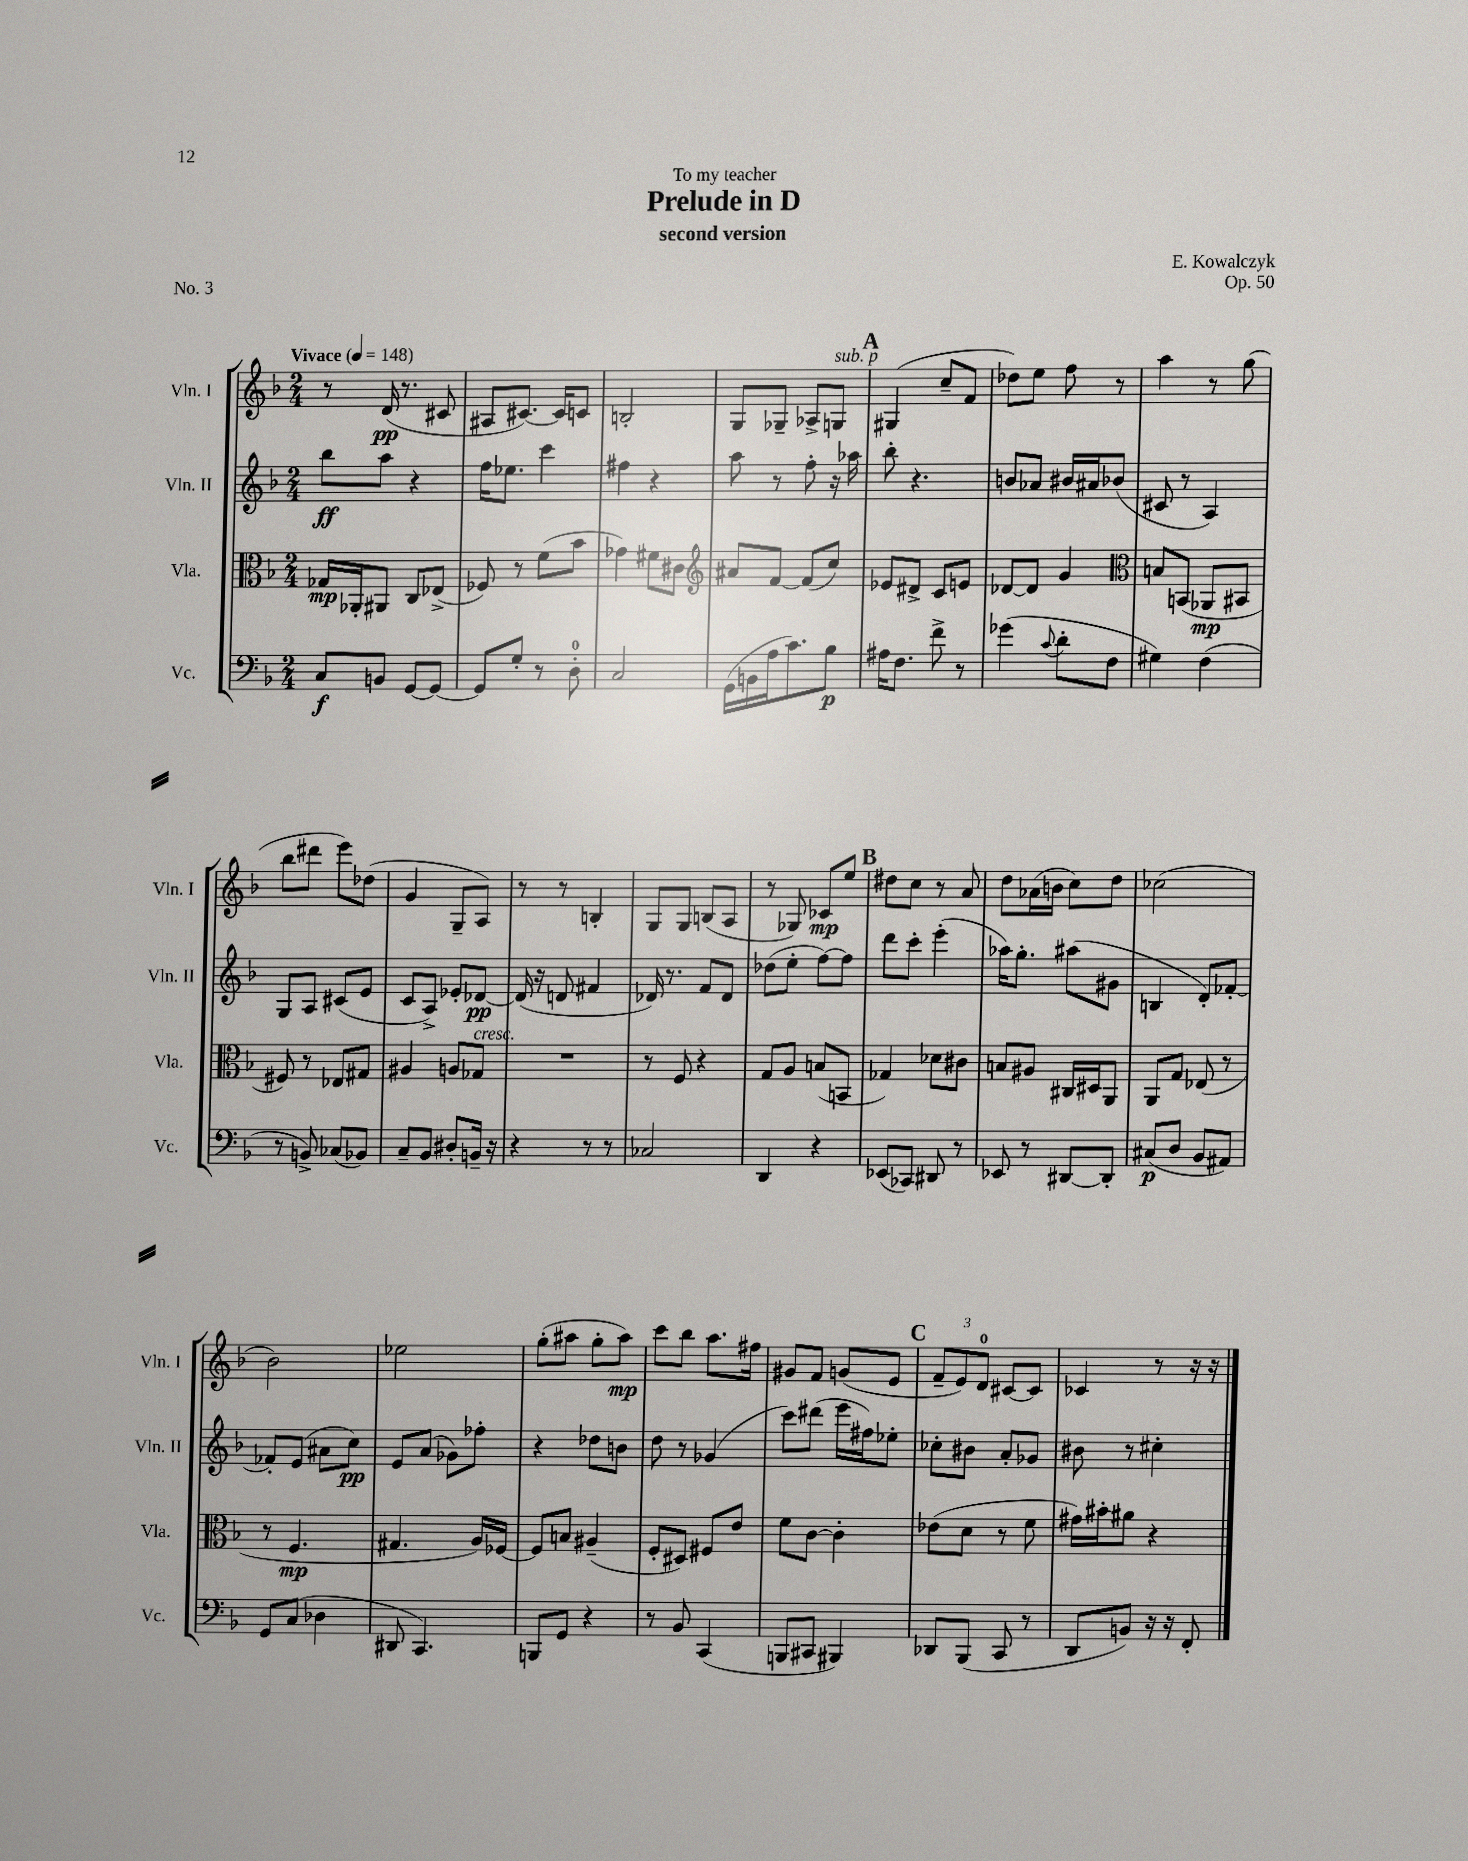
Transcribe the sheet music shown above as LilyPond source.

\header { title = "Prelude in D" composer = "E. Kowalczyk" subtitle = "second version" dedication = "To my teacher" opus = "Op. 50" piece = "No. 3" }
<<
\new StaffGroup <<
\new Staff = "s0" \with { instrumentName = "Vln. I" shortInstrumentName = "Vln. I" } {
    \clef treble \key f \major \numericTimeSignature \time 2/4 \tempo "Vivace" 4 = 148
    r8 d'16\pp( r8. cis'8 |
    ais8 cis'8.~) cis'16 c'8 |
    b2-. |
    g8 ges8-- aes8-> g8^\markup { \italic "sub. p" } |
    \mark \markup { \bold "A" } gis4( c''8-- f'8 |
    des''8) e''8 f''8 r8 |
    a''4 r8 g''8( |
    bes''8 dis'''8 e'''8) des''8( |
    g'4 g8-- a8) |
    r8 r8 b4-. |
    g8 g8 b8( a8 |
    r8 ges8) ces'8\mp e''8 |
    \mark \markup { \bold "B" } dis''8 c''8 r8 a'8 |
    d''8 aes'16( b'16 c''8) d''8 |
    ces''2( |
    bes'2) |
    ees''2 |
    g''8-.( ais''8 g''8-. ais''8\mp) |
    c'''8 bes''8 a''8. fis''16 |
    gis'8 f'8 g'8( e'8 |
    \mark \markup { \bold "C" } \tuplet 3/2 { f'8-- e'8) d'8-0 } cis'8~ cis'8 |
    ces'4 r8 r16 r16 \bar "|." |
}
\new Staff = "s1" \with { instrumentName = "Vln. II" shortInstrumentName = "Vln. II" } {
    \clef treble \key f \major \numericTimeSignature \time 2/4
    bes''8\ff a''8 r4 |
    f''16 ees''8. c'''4 |
    fis''4 r4 |
    a''8 r8 f''8-. r16 aes''16 |
    \mark \markup { \bold "A" } bes''8-. r4. |
    b'8 aes'8 bis'16 ais'16 bes'8( |
    cis'8 r8 a4) |
    g8 a8 cis'8( e'8 |
    c'8 a8->) ees'8-. des'8~\pp |
    des'16( r16 d'8 fis'4 |
    des'16) r8. f'8 des'8 |
    des''8( e''8-. f''8~) f''8 |
    \mark \markup { \bold "B" } d'''8 c'''8-. e'''4-.( |
    aes''16) g''8.-. ais''8( gis'8 |
    b4 d'8-.) fes'8~-. |
    fes'8-. e'8( ais'8 c''8\pp) |
    e'8 a'8( ges'8) fes''8-. |
    r4 des''8 b'8 |
    d''8 r8 ges'4( |
    c'''8) dis'''8( e'''16 fis''16) ees''8-. |
    \mark \markup { \bold "C" } ces''8-. bis'8 a'8-. ges'8 |
    bis'8 r8 cis''4-. \bar "|." |
}
\new Staff = "s2" \with { instrumentName = "Vla." shortInstrumentName = "Vla." } {
    \clef alto \key f \major \numericTimeSignature \time 2/4
    ges16\mp aes,16-. ais,8 c8 ees8->( |
    fes8) r8 f'8( bes'8 |
    ges'4) fis'8 cis'8 |
    \clef treble ais'8 f'8~ f'8( c''8) |
    \mark \markup { \bold "A" } ees'8 dis'8-> c'8 e'8 |
    des'8~ des'8 g'4 |
    \clef alto b8 b,8( aes,8\mp bis,8 |
    fis8) r8 ees8 gis8 |
    ais4 a8 ges8^\markup { \italic "cresc." } |
    R2 |
    r8 f8 r4 |
    g8 a8 b8( b,8 |
    \mark \markup { \bold "B" } ges4) des'8 cis'8 |
    b8 ais8 cis16 dis16 a,8 |
    a,8 g8 ees8( r8 |
    r8 f4.\mp |
    gis4. a16) fes16~ |
    fes8 b8 ais4--( |
    f8-. dis8) fis8 e'8 |
    f'8 c'8~ c'4-. |
    \mark \markup { \bold "C" } ees'8( d'8 r8 f'8 |
    gis'16) bis'16-. ais'8 r4 \bar "|." |
}
\new Staff = "s3" \with { instrumentName = "Vc." shortInstrumentName = "Vc." } {
    \clef bass \key f \major \numericTimeSignature \time 2/4
    c8\f b,8 g,8~ g,8~ |
    g,8 g8-. r8 d8-0-. |
    c2 |
    g,16( b,16 a16 c'8.) bes8\p |
    \mark \markup { \bold "A" } ais16 f8. f'8-> r8 |
    ges'4( \appoggiatura { c'8 } d'8-. f8 |
    gis4) f4( |
    r8 b,8->) ces8( bes,8) |
    c8-- bes,8 dis8-. b,16-- r16 |
    r4 r8 r8 |
    ces2 |
    d,4 r4 |
    \mark \markup { \bold "B" } ees,8( ces,8) dis,8 r8 |
    ees,8 r8 dis,8~ dis,8-. |
    cis8\p( d8 bes,8 ais,8) |
    g,8 c8( des4 |
    dis,8 c,4.) |
    b,,8 g,8 r4 |
    r8 bes,8 c,4( |
    b,,8 cis,8 bis,,4) |
    \mark \markup { \bold "C" } des,8 bes,,8( c,8 r8 |
    d,8 b,8) r16 r16 f,8-. \bar "|." |
}
>>
>>
\layout { \context { \Score \remove "Bar_number_engraver" } }
